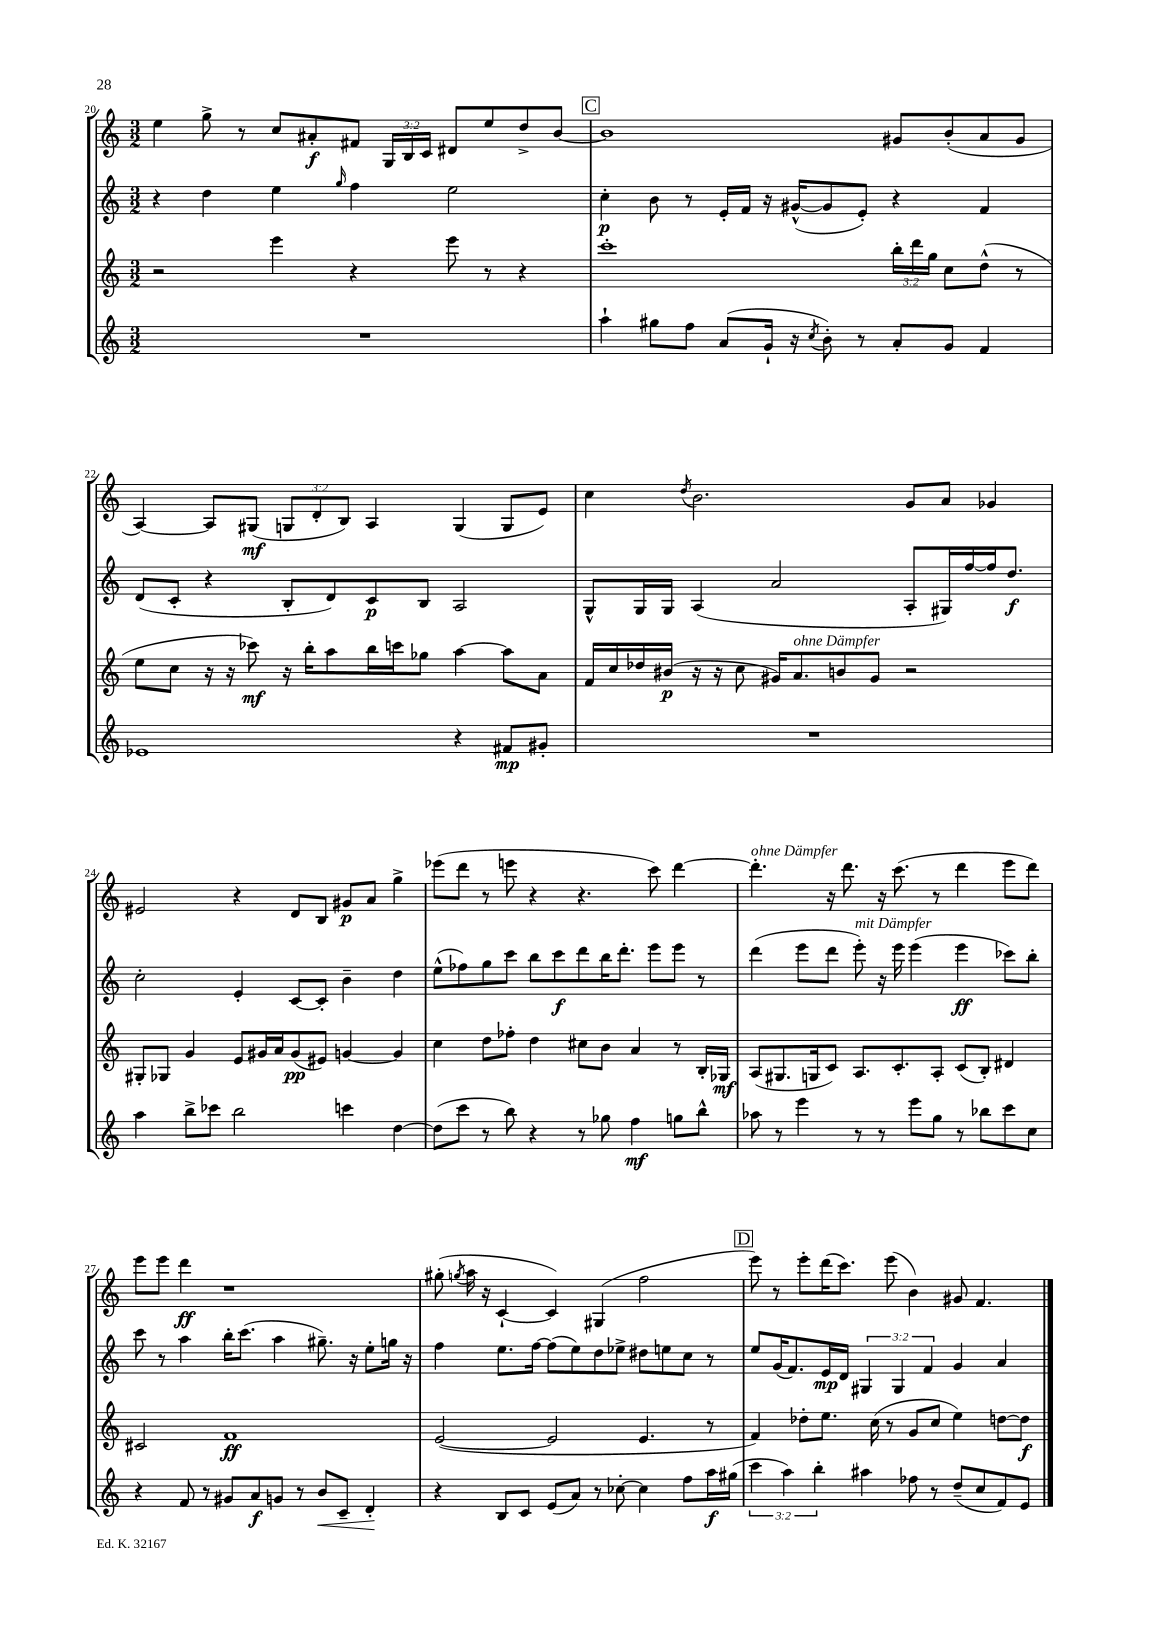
<<
\new StaffGroup <<
\new Staff = "s0" {
    \clef treble \key c \major \numericTimeSignature \time 3/2 \override Staff.TupletNumber.text = #tuplet-number::calc-fraction-text
    \autoBeamOff e''4 g''8-> r8 c''8[ ais'8-.\f fis'8] \tuplet 3/2 { g16[ b16 c'16] } dis'8[ e''8 d''8-> b'8]~ |
    \mark \markup { \box "C" } b'1 gis'8[ b'8-.( a'8 gis'8] |
    a4~) a8[ gis8]\mf( \tuplet 3/2 { g8[ d'8-. b8]) } a4 g4( g8[ e'8]) |
    c''4 \acciaccatura { d''8 } b'2. g'8[ a'8] ges'4 |
    eis'2 r4 d'8[ b8] gis'8[\p a'8] g''4-> |
    ees'''8[( d'''8] r8 e'''8 r4 r4. c'''8) d'''4~ |
    d'''4.-.^\markup { \italic "ohne Dämpfer" } r16 d'''8. r16 c'''8.( r8 d'''4 e'''8[ d'''8]) |
    e'''8[ e'''8] d'''4\ff r1 |
    gis''8-.( \acciaccatura { g''8 } a''16 r16 c'4~-! c'4) gis4( f''2 |
    \mark \markup { \box "D" } e'''8) r8 e'''8[-. d'''16( c'''8.]) e'''8( b'4) gis'8 f'4. \bar "|." |
}
\new Staff = "s1" {
    \clef treble \key c \major \numericTimeSignature \time 3/2 \override Staff.TupletNumber.text = #tuplet-number::calc-fraction-text
    \autoBeamOff r4 d''4 e''4 \grace { g''16 } f''4 e''2 |
    \mark \markup { \box "C" } c''4-.\p b'8 r8 e'16[-. f'16] r16 gis'16[~-^( gis'8 e'8]-.) r4 f'4 |
    d'8[( c'8]-. r4 b8[-. d'8) c'8\p b8] a2 |
    g8[-^ g16 g16] a4( a'2 a8[-. gis16) f''16~ f''16 d''8.]\f |
    c''2-. e'4-. c'8[~ c'8]-. b'4-- d''4 |
    e''8[-^( fes''8) g''8 c'''8] b''8[ c'''8\f d'''8 b''16 d'''8.]-. e'''8[ e'''8] r8 |
    d'''4( e'''8[ d'''8] e'''8-.^\markup { \italic "mit Dämpfer" }) r16 e'''16 e'''4( e'''4\ff ces'''8[) b''8]-. |
    c'''8 r8 a''4 b''16[-. c'''8.]( a''4 gis''8.--) r16 e''8[-. g''16] r16 |
    f''4 e''8.[ f''16]~ f''8[( e''8) d''8 ees''8]-> dis''8[ e''8 c''8] r8 |
    \mark \markup { \box "D" } e''8[ g'16( f'8.) e'16\mp d'16] \tuplet 3/2 { gis4 gis4 f'4 } g'4 a'4 \bar "|." |
}
\new Staff = "s2" {
    \clef treble \key c \major \numericTimeSignature \time 3/2 \override Staff.TupletNumber.text = #tuplet-number::calc-fraction-text
    \autoBeamOff r2 e'''4 r4 e'''8 r8 r4 |
    \mark \markup { \box "C" } c'''1-. \tuplet 3/2 { b''16[-. d'''16 g''16] } c''8[ d''8]-^( r8 |
    e''8[ c''8] r16 r16 ces'''8\mf) r16 b''16[-. a''8 b''16 c'''16 ges''8] a''4~ a''8[ a'8] |
    f'16[ c''16 des''16 bis'16]\p( r16 r16 c''8 gis'16[) a'8.^\markup { \italic "ohne Dämpfer" } b'8 gis'8] r2 |
    gis8[-. ges8] g'4 e'8[ gis'16 a'16 gis'8\pp( eis'8]) g'4~ g'4 |
    c''4 d''8[ fes''8]-. d''4 cis''8[ b'8] a'4 r8 b16[-. ges16]\mf |
    a8[( gis8. g16 c'8]) a8.[ c'8.-. a8]-. c'8[( b8]-.) dis'4 |
    cis'2 f'1\ff |
    e'2~( e'2 e'4. r8 |
    \mark \markup { \box "D" } f'4) des''8[-. e''8.] c''16( r8 g'8[ c''8] e''4) d''8[~ d''8]\f \bar "|." |
}
\new Staff = "s3" {
    \clef treble \key c \major \numericTimeSignature \time 3/2 \override Staff.TupletNumber.text = #tuplet-number::calc-fraction-text
    \autoBeamOff R1. |
    \mark \markup { \box "C" } a''4-! gis''8[ f''8] a'8[( g'16]-! r16 \acciaccatura { c''8 } b'8-.) r8 a'8[-. g'8] f'4 |
    ees'1 r4 fis'8[\mp gis'8]-. |
    R1. |
    a''4 b''8[-> ces'''8] b''2 c'''4 d''4~ |
    d''8[( c'''8] r8 b''8) r4 r8 ges''8 f''4\mf g''8[ b''8]-^ |
    aes''8 r8 e'''4 r8 r8 e'''8[ g''8] r8 bes''8[ c'''8 c''8] |
    r4 f'8 r8 gis'8[ a'8\f g'8] r8 b'8[\< c'8]-- d'4-.\! |
    r4 b8[ c'8] e'8[( a'8]) r8 ces''8~-. ces''4 f''8[ a''16\f gis''16]( |
    \mark \markup { \box "D" } \tuplet 3/2 { c'''4 a''4) b''4-. } ais''4 fes''8 r8 d''8[--( c''8 f'8) e'8] \bar "|." |
}
>>
>>
\layout { \context { \Score currentBarNumber = #20 } }
